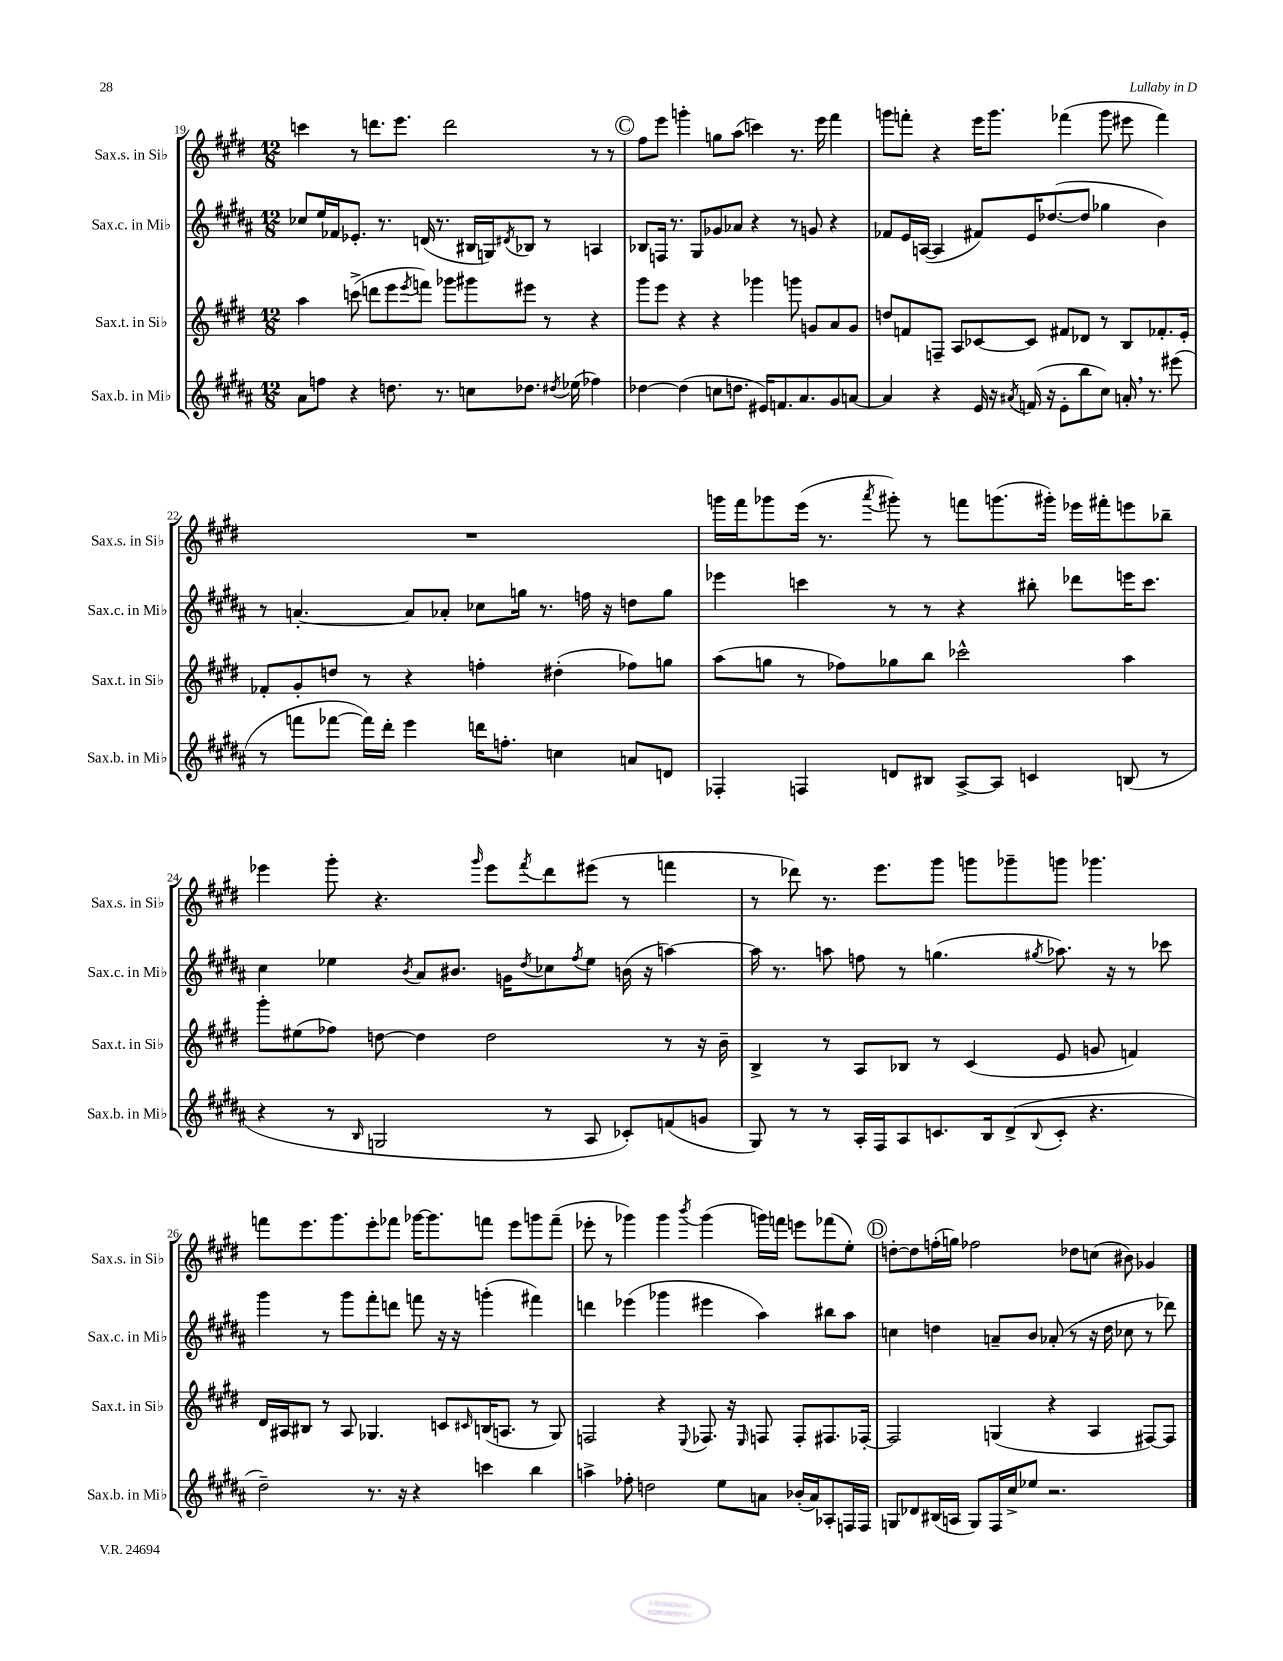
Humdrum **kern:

**kern	**kern	**kern	**kern
*staff4	*staff3	*staff2	*staff1
*clefG2	*clefG2	*clefG2	*clefG2
*k[f#c#g#d#a#]	*k[f#c#g#d#]	*k[f#c#g#d#a#]	*k[f#c#g#d#]
*M12/8	*M12/8	*M12/8	*M12/8
8a#	4aa	8cc-	4ccc
8ff	.	16ee	.
.	.	16f-	.
4r	(8ccc^	8.e-'	8r
.	8ddd	.	8.ddd
.	.	8.r	.
8.dd	8eee	.	.
.	.	.	8.eee
.	8qeee	.	.
.	8fff)	(16d	.
8.r	.	8.r	.
.	8ggg-	.	2ddd
8cc	8ggg#	16B#	.
.	.	16G)	.
.	.	8qd#	.
8.dd-	8eee#	8B-	.
.	8r	8r	.
8qdd#	.	.	.
(16ee-	.	.	.
4ff-)	4r	4A	8r
.	.	.	8r
=	=	=	=
[4dd-	8ggg#	8B-	8ff#
.	8eee	16F	8eee
.	.	8.r	.
(4dd-]	4r	.	4ggg'
.	.	8G#	.
8cc	4r	8g-	8gg
8.dd	.	8a-	(8aa
.	4ggg-	4r	4ccc)
16e#)	.	.	.
8.f	.	.	.
.	8ggg	8r	8.r
8.a#	.	.	.
.	8g	8g	.
.	.	.	16eee
8g#	8a	4r	4fff#
[8a	8g	.	.
=	=	=	=
4a]	8dd	8f-	8ggg
.	8f	16e	8fff'
.	.	([16A	.
4r	8F~	4A]	4r
.	8A	.	.
16e	[8c-	8f#)	16eee
16r	.	.	8.ggg
8qa#	.	.	.
(16f	8c-]	16e	.
16r	.	([8.dd-	.
8e'	8f#	.	(4fff-
8bb	8d-	8dd-]	.
8cc#)	8r	4gg-	8ggg
16a'	8B	.	8eee#
8.r	.	.	.
.	8.f-'	4b)	4fff-)
(8eee#	.	.	.
.	16e'	.	.
=	=	=	=
8r	8f-'	8r	1.r
8fff	8g#'	[4.a'	.
[8fff-	8dd	.	.
16fff-])	8r	.	.
16ddd#'	.	.	.
4eee	4r	8a]	.
.	.	8a-'	.
16ddd	4ff'	8cc-	.
8.ff'	.	.	.
.	.	16gg	.
.	.	8.r	.
4cc	(4dd#'	.	.
.	.	16ff	.
.	.	16r	.
8a	8ff-)	8dd	.
8d	8gg	8gg	.
=	=	=	=
4F-'	(8aa	4eee-	16ggg
.	.	.	16fff#
.	8gg	.	8ggg-
4F	8r	4ccc	(16eee
.	.	.	8.r
.	8ff-)	.	.
.	.	.	8qaaa
8d	8gg-	8r	8ggg#')
8B#	8bb	8r	8r
[8A#^	2ccc-^^	4r	8fff
8A#]	.	.	(8.ggg
4c	.	8bb#'	.
.	.	.	16ggg#')
.	.	8ddd-	16eee-
.	.	.	16fff#'
(8B	4aa	16eee	8eee
.	.	8.ccc	.
8r	.	.	8bb-~
=	=	=	=
4r	8ggg#'	4cc#	4eee-
.	(8ee#	.	.
8r	8ff-)	4ee-	8ggg#'
16qqB	.	.	.
2G	[8dd	.	4.r
.	.	8qb	.
.	4dd]	8a#	.
.	.	8.b#	.
.	.	.	16qqggg#
.	2dd	.	8eee-
.	.	16g	.
.	.	8qdd#	8qfff#
8r	.	8cc-	8ddd#
.	.	8qff#	.
8A#	.	8ee-	(8eee#
8c-')	.	(16b	8r
.	.	16r	.
(8f	8r	[4aa)	4fff
8g	16r	.	.
.	16b~	.	.
=	=	=	=
8G#)	4B^	16aa]	8r
.	.	8.r	.
8r	.	.	8ddd-)
8r	8r	8aa	8.r
16A#'	8A	8ff	.
16F#	.	.	8.eee
8A#	8B-	8r	.
8.c	8r	(4.gg	8ggg#
.	(4c#	.	8ggg
16B	.	.	.
(8d#^	.	.	8ggg-~
8qqB	.	8qgg#	.
8c'	8e	8.aa-)	8ggg
4.r	8g	.	4.ggg-
.	.	16r	.
.	4f)	8r	.
.	.	8ccc-	.
=	=	=	=
2dd#~)	16d#	4ggg#	8fff
.	16A#	.	.
.	8B#	.	8.eee
.	8r	8r	.
.	.	.	8.ggg#
.	8A#	8ggg#	.
8.r	4.G-	8fff#'	8eee'
.	.	8ddd	8fff-
16r	.	.	.
4r	.	8fff	[16ggg-
.	.	.	8.ggg-]
.	8c	16r	.
.	.	16r	.
.	16qqc#	.	.
4ccc	(16B	(4ggg'	8fff
.	8.A	.	.
.	.	.	8eee
4bb	8r	4fff#)	8ggg
.	8G-)	.	(8fff~
=	=	=	=
4aa^	2F	4ddd	8eee-'
.	.	.	8r
8ff-'	.	(4eee-	4ggg-)
2dd	.	.	.
.	4r	4ggg-	4ggg-
.	8qqE	.	8qbbb
.	8.F-	4eee#	(4ggg-
8ee	.	.	.
.	16r	.	.
.	16qqE	.	.
8a	8F	4aa#)	16ggg)
.	.	.	16fff
(16b-'	8F'	.	8eee
16a)	.	.	.
8A-'	8.F#	8bb#	(8fff-
16F	.	8aa#	8ee')
16F	[16F-'	.	.
=	=	=	=
8G	2F-]	4cc	[8dd'
8d-	.	.	8dd]
(16B#	.	4dd	(16ff'
16A	.	.	16gg)
8G)	.	.	2ff-
16F#	(4G	8a~	.
16cc#^	.	.	.
8ee-	.	8b	.
2.r	4r	(8a-'	.
.	.	8r	8dd-
.	4A	16r	(8cc
.	.	16dd	.
.	.	8cc-	8b#)
.	[8F#)	8r	4g-
.	8F#]	8ddd-)	.
==	==	==	==
*-	*-	*-	*-
